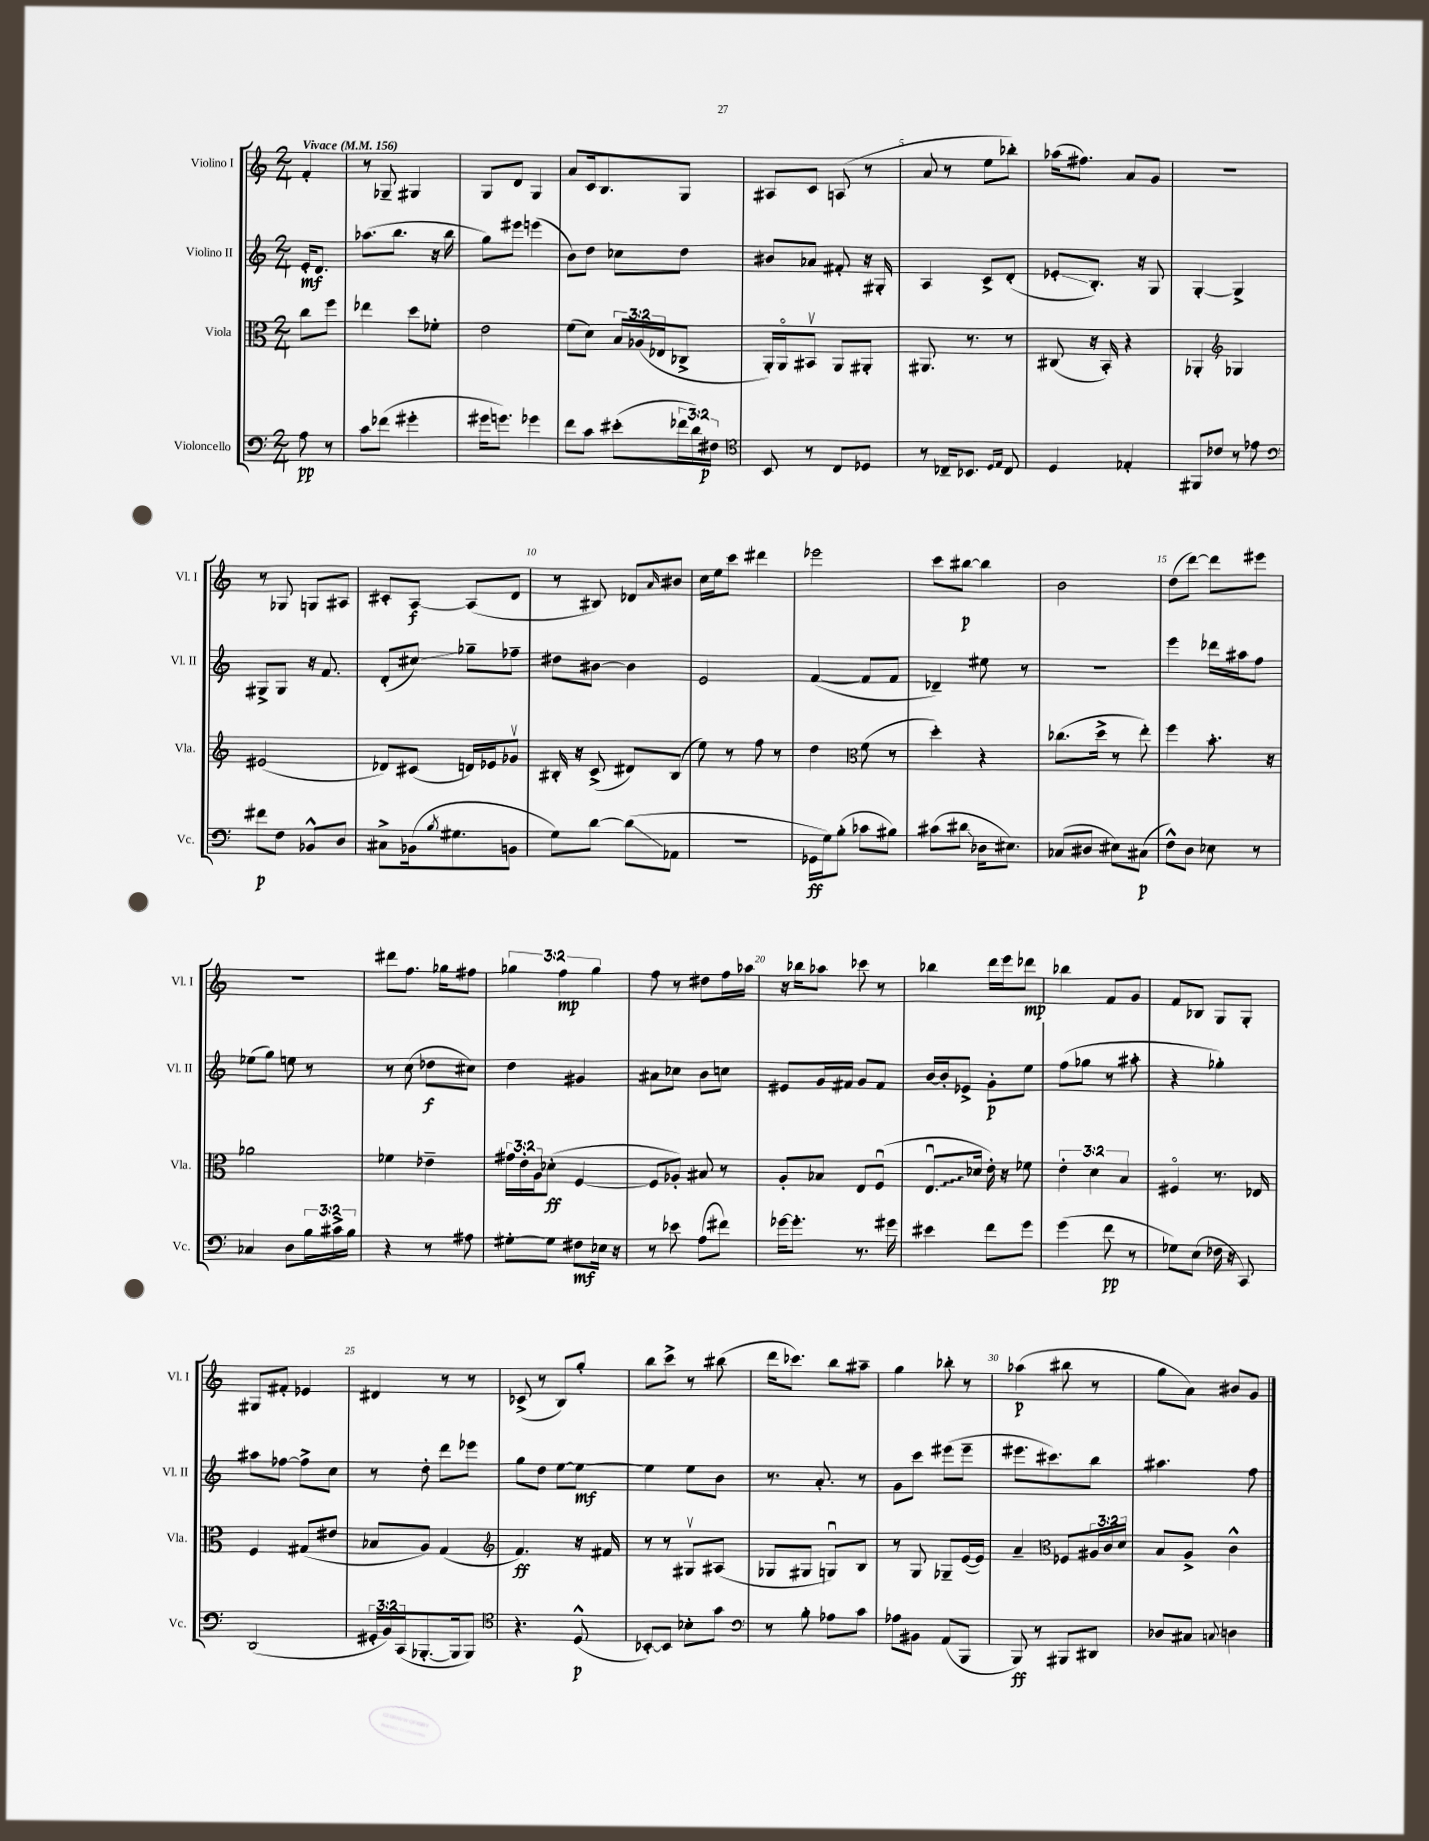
<<
\new StaffGroup <<
\new Staff = "s0" \with { instrumentName = "Violino I" shortInstrumentName = "Vl. I" } {
    \clef treble \key c \major \numericTimeSignature \time 2/4 \override Staff.TupletNumber.text = #tuplet-number::calc-fraction-text \partial 4 \tempo "Vivace" 4 = 156
    f'4-. |
    r8 ges8-- gis4 |
    g8 d'8 g4 |
    a'8 c'16 b8. g8 |
    ais8 c'8 a8( r8 |
    a'8 r8 e''8 bes''8-.) |
    aes''16( fis''8.) a'8 g'8 |
    R2 |
    r8 ges8 g8 ais8 |
    cis'8-. a8~\f a8( d'8 |
    r8 bis8) des'8 \grace { a'16 } bis'8 |
    c''16 e''16 c'''8 dis'''4 |
    ees'''2 |
    c'''8 bis''8~\p bis''4 |
    b'2 |
    d''8( d'''8~) d'''8 eis'''8 |
    r2 |
    dis'''8 f''8. ges''16 fis''8 |
    \tuplet 3/2 { ges''4 f''4\mp ges''4 } |
    f''8 r8 dis''8 f''16 aes''16 |
    r16 bes''16 aes''8 ces'''8 r8 |
    bes''4 d'''16 e'''16 des'''8\mp |
    bes''4 f'8 g'8 |
    f'8 bes8 g8 g8-. |
    gis8 fis'8-. ees'4 |
    dis'4 r8 r8 |
    ces'8->( r8 b8) g''8-. |
    b''8 c'''8-> r8 bis''8( |
    d'''16 ces'''8.) b''8 ais''8-- |
    g''4 bes''8-. r8 |
    aes''4\p( bis''8 r8 |
    g''8 a'8) bis'8 g'8 \bar "|." |
}
\new Staff = "s1" \with { instrumentName = "Violino II" shortInstrumentName = "Vl. II" } {
    \clef treble \key c \major \numericTimeSignature \time 2/4 \partial 4
    e'16-.\mf d'8. |
    aes''8.( b''8. r16 b''16 |
    g''8) eis'''8 e'''4( |
    b'8) d''8 ces''8 d''8 |
    bis'8 aes'8 fis'8-. r16 gis16-. |
    a4 c'8-> d'8-.( |
    ees'8-.\glissando b8.-.) r16 g8 |
    g4~-. g4-> |
    gis8-> gis8 r16 f'8. |
    d'8-.( cis''8\glissando) ges''8-- fes''8-- |
    dis''8 bis'8~ bis'4 |
    e'2 |
    f'4~( f'8 f'8 |
    des'4--) eis''8 r8 |
    R2 |
    e'''4 des'''16 ais''16 f''8 |
    ees''8( g''8) e''8 r8 |
    r8 c''8( des''8\f cis''8) |
    d''4 gis'4 |
    ais'8 ces''8 b'8 c''8 |
    eis'8 g'16 fis'16 g'8 fis'8 |
    b'16~ b'16-. ees'8-> g'8-.\p e''8 |
    f''8( ges''8 r8 ais''8-. |
    r4 ges''4-.) |
    ais''8 fes''8~ fes''8-> c''8 |
    r8 d''8-. d'''8 ees'''8 |
    g''8 d''8 e''8~ e''8~\mf |
    e''4 e''8 b'8 |
    r8. a'8.-. r8 |
    g'8 c'''8 eis'''8( eis'''8-- |
    eis'''8. cis'''8.) b''8 |
    ais''4. f''8 \bar "|." |
}
\new Staff = "s2" \with { instrumentName = "Viola" shortInstrumentName = "Vla." } {
    \clef alto \key c \major \numericTimeSignature \time 2/4 \override Staff.TupletNumber.text = #tuplet-number::calc-fraction-text \partial 4
    c''8 f''8 |
    ees''4 d''8 fes'8-. |
    e'2 |
    f'8( d'8) \tuplet 3/2 { b16 aes16( ees16 } ces8-> |
    a,16-.) a,16\flageolet bis,8\upbow a,8 ais,8-. |
    ais,8. r8. r8 |
    cis8( r16 b,16-.) r4 |
    aes,4-. \clef treble ges4 |
    eis'2( |
    des'8) cis'8( d'16) ees'16 ges'8\upbow |
    bis16-. r16 c'8->( dis'8) bis8( |
    e''8) r8 f''8 r8 |
    d''4 \clef alto f'8( r8 |
    d''4-.) r4 |
    ces''8.( d''16-> r8 e''8-.) |
    f''4 b'8.-. r16 |
    aes'2 |
    fes'4 ees'4-- |
    \tuplet 3/2 { gis'16 e'16-. a16 } des'8-.\ff( f4~ |
    f8 aes8-.) bis8 r8 |
    a8-. bes8 e8 f8\downbow( |
    \once \override Glissando.style = #'zigzag e8.\downbow\glissando des'16 e'16-.) r16 fes'8 |
    \tuplet 3/2 { e'4-. d'4 b4 } |
    fis4\flageolet r8. ees16 |
    f4 gis8( eis'8 |
    bes8 a8) g4( |
    \clef treble f'4.\ff) r16 fis'16 |
    r8 r8 gis8\upbow ais8( |
    ges8 gis8 g8\downbow) b8 |
    r8 g8 ges8-- e'16~( e'16) |
    a'4-- \clef alto fes8 \tuplet 3/2 { ais16 c'16 d'16 } |
    b8 a8-> c'4-^ \bar "|." |
}
\new Staff = "s3" \with { instrumentName = "Violoncello" shortInstrumentName = "Vc." } {
    \clef bass \key c \major \numericTimeSignature \time 2/4 \override Staff.TupletNumber.text = #tuplet-number::calc-fraction-text \partial 4
    a8\pp r8 |
    c'8 fes'8( gis'4-. |
    gis'16 g'8.) ges'4 |
    f'8 c'8 eis'8-.( \tuplet 3/2 { fes'16 d'16) fis16\p } |
    \clef tenor b,8 r8 c8 des8 |
    r8 ces16-- bes,8. \grace { d16 e16 } ces8 |
    d4 ees4-. |
    fis,8 ces'8 r8 ees'8 |
    \clef bass fis'8\p f8 bes,8-^ d8 |
    cis8-> bes,16( \acciaccatura { b8 } gis8. b,8 |
    g8) d'8~ d'8\glissando( aes,8 |
    R2 |
    ges,16\ff g16) b8-.( ces'8 bis8) |
    cis'8( dis'8\glissando des16 eis8.) |
    ces8( dis8 eis8) cis8\p( |
    f8-^) d8 ees8 r8 |
    ces4 d8 \tuplet 3/2 { b16 cis'16-> b16 } |
    r4 r8 ais8 |
    gis8~-. gis8 fis8\mf ees16 r16 |
    r8 ees'8 a8( fis'8) |
    ges'16~ ges'8.-. r8. gis'16 |
    eis'4 f'8 g'8 |
    g'4( f'8\pp r8 |
    ges8) e8( fes16 r16 c,8) |
    d,2( |
    \tuplet 3/2 { gis,16-. b,16) c,16( } bes,,8.~-. bes,,16 bes,,8) |
    \clef tenor r4. d8-^\p( |
    bes,8~-.) bes,8 bes8-. g'8 |
    \clef bass r8 b8-. aes8 c'8 |
    aes8 bis,8 a,8( b,,8 |
    b,,8\ff) r8 bis,,8 dis,8 |
    des8 cis8 \appoggiatura { c8 } d4 \bar "|." |
}
>>
>>
\layout { \context { \Score \override BarNumber.break-visibility = ##(#f #t #t) barNumberVisibility = #(every-nth-bar-number-visible 5) } }
